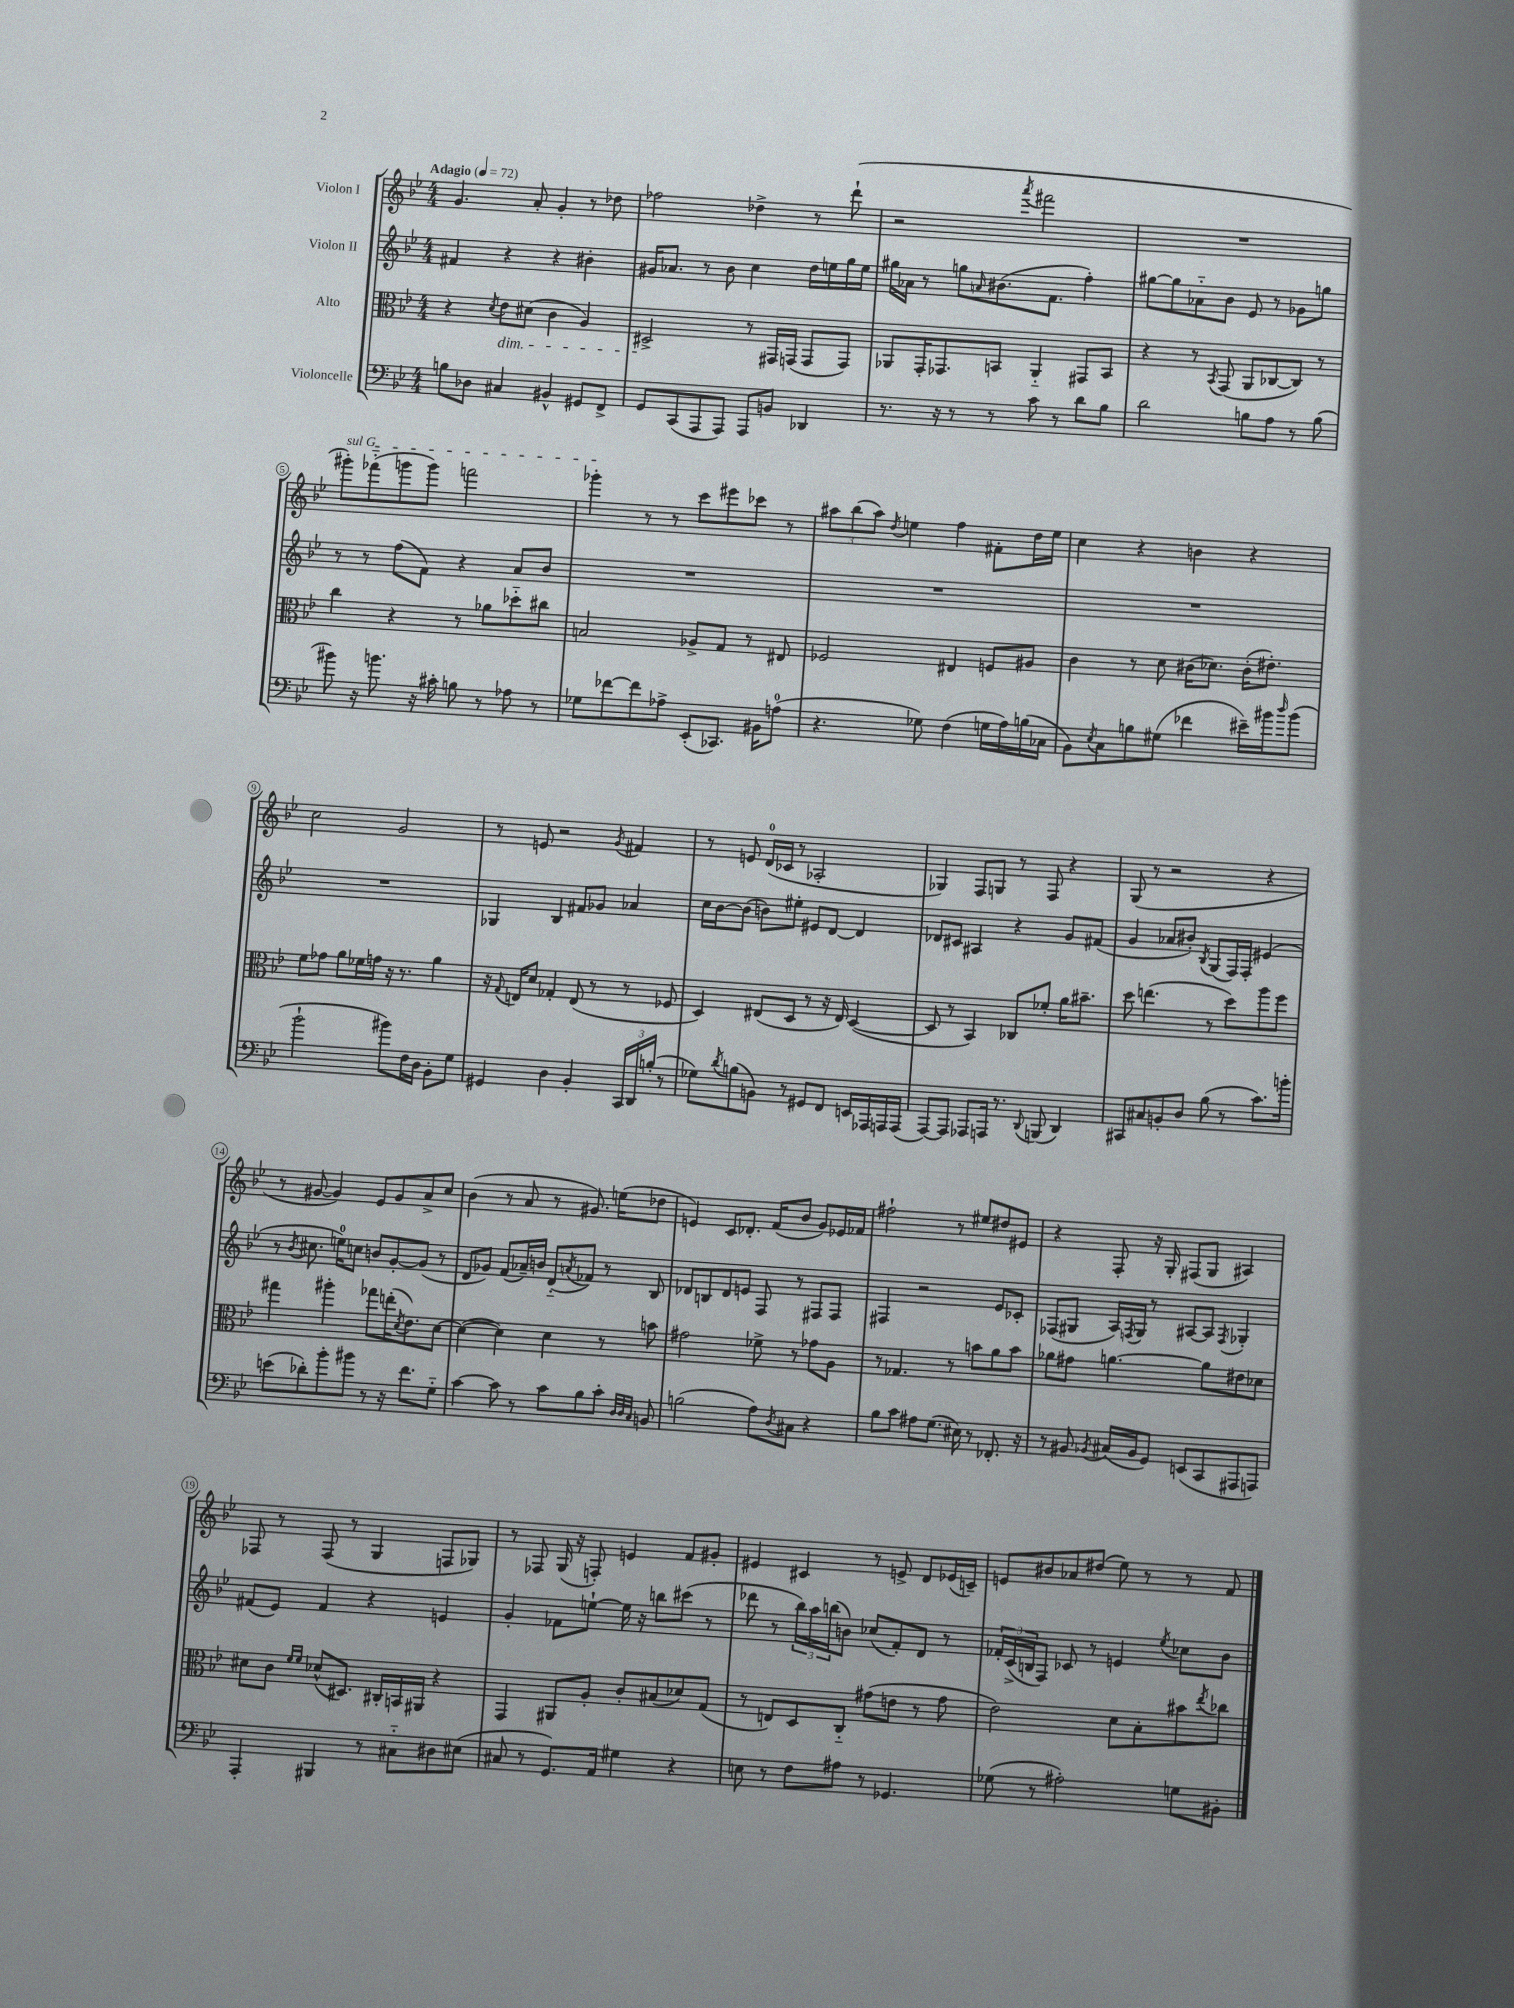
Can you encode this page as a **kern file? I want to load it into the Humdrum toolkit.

**kern	**kern	**kern	**kern
*part4	*part3	*part2	*part1
*staff4	*staff3	*staff2	*staff1
*I"Violoncelle	*I"Alto	*I"Violon II	*I"Violon I
*clefF4	*clefC3	*clefG2	*clefG2
*k[b-e-]	*k[b-e-]	*k[b-e-]	*k[b-e-]
*M4/4	*M4/4	*M4/4	*M4/4
*MM72	*MM72	*MM72	*MM72
=1	=1	=1	=1
!	!	!	!LO:TX:a:B:t=Adagio
8Bn\L	4r	4f#X/	4.g/
8D-X\J	.	.	.
.	8qd/	.	.
!	!LO:TX:b:i:t=dim.	!	!
4C#X/	8e-\L	4r	.
.	(8d#X\J	.	8a'/
4BB#X^^/	4c\	4r	4g'/
8GG#X/L	4A/)	4b#X'\	8r
8FF^/J	.	.	8dd-X\
=2	=2	=2	=2
8GG/L	2D#X^/	16g#X/KL	2ff-X\
.	.	8.a-X/J	.
(8CC/	.	.	.
8AAA/	.	8r	.
8AAA/J)	.	8b-\	.
8AAA/L	8r	4cc\	4dd-X^\
8BBn/J	16GG#X/LL	.	.
.	(16GGn/JJ	.	.
4DD-X/	8GG/L	16dd\LL	8r
.	.	16een\	.
.	8GG/J)	16gg\	(8ddd`\
.	.	16ee\JJ	.
=3	=3	=3	=3
8.r	8AA-X/L	16gg#X\LL	2r
.	.	16a-X\JJ	.
.	16GG'/K	8r	.
16r	8.GG-X/	.	.
8r	.	8ggn\L	.
.	.	16qqan/	.
8r	8BBn/J	(8.b#X\	.
.	.	.	8qaaa/
8c\	4AA-/	.	2fff#X\
.	.	8.f\J	.
8r	.	.	.
8d\L	8GG#X/L	4ff'\)	.
8B-\J	8BB/J	.	.
=4	=4	=4	=4
2d\	4r	[8gg#X\L	1r
.	.	8gg#\]	.
.	8r	8a-X\	.
.	8qBB-/	.	.
.	(8GG/	8b-\J	.
8Bn\L	8AA/L	8e-/	.
8A\J	[8C-X/	8r	.
8r	8C-/J])	8g-X\L	.
(8B\	8r	8ggn\J	.
!!LO:LB:g=z
=5	=5	=5	=5
!	!	!	!LO:TX:a:i:t=sul G
8b#X\)	4cc\	8r	8ggg#X'\L)
16r	.	8r	(8fff-X\
8.bn\	.	.	.
.	4r	(8ff\L	8gggn\
16r	.	8f\J)	8ggg\J)
16c#X'\	.	.	.
8Bn\	8r	4r	2fffn\
8r	8a-X\L	.	.
8A-X\	8dd-X\	8a/L	.
8r	8cc#X\J	8b-/J	.
=6	=6	=6	=6
8G-X\L	2Bn/	1r	4ggg-X'\
[8f-X\	.	.	.
8f-\]	.	.	8r
8A-X^\J	.	.	8r
(8EE-'/L	8A-X^/L	.	8ccc\L
8.CC-X/J)	8G/J	.	8eee#X\
.	8r	.	8ccc-X\J
16BB#X\KL	.	.	.
(8An\J	8E#X/	.	8r
=7	=7	=7	=7
4.r	2F-X/	1r	12aa#X\L
.	.	.	(12bb-\
.	.	.	12aa#\J)
.	.	.	8qdd/
.	.	.	4een\
8G-X\)	.	.	.
(4F\	4E#X/	.	4ff\
16Gn\LL	8Fn/L	.	8f#X'\L
16A\)	.	.	.
(16Bn\	8A#X/J	.	16dd\L
16C-X\JJ	.	.	16ee\JJ
=8	=8	=8	=8
8BB-\L)	4c\	1r	4cc\
8qE-/	.	.	.
8C\	.	.	.
8Bn\	8r	.	4r
(8G#X\J	8d\	.	.
4f-X\	(16c#X\KL	.	4bn\
.	8.d-X\J)	.	.
16e#X~\LL)	(16c#'\KL	.	4r
16b#X\J	8.e#X'\J)	.	.
16qqdd/	.	.	.
(8b#\J	.	.	.
!!LO:LB:g=z
=9	=9	=9	=9
2b-`\	8f\L	1r	2cc\
.	8g-X\J	.	.
.	8a\L	.	.
.	16f-X\L	.	.
.	16gn\JJ	.	.
8b#X\L)	16r	.	2g/
.	8.r	.	.
16F\L	.	.	.
16D\JJ	.	.	.
8BB-'\L	4a\	.	.
8G\J	.	.	.
=10	=10	=10	=10
4GG#X/	16r	4G-X/	8r
.	8qqG/	.	.
.	16En/KL	.	.
.	8d/J	.	8en/
4D\	4G-X'/	4B-/	2r
4BB-'/	(8E/	8f#X/L	.
.	8r	8g-X/J	.
.	.	.	8qg/
24CC/LL	8r	4a-X/	4f#X/
24DD/	.	.	.
(24Bn'/JJ	.	.	.
8r	8F-X/	.	.
=11	=11	=11	=11
8G-X\L)	4D/)	16cc\LL	8r
.	.	[16b-\J	.
8qd/	.	.	.
(8Bn\	.	(8b-\J]	8en/
8BBn\J)	(8E#X/L	8bn\L)	(16d/LL
.	.	.	16c-X/JJ
8r	8D/J	8ee#X'\J	8r
8GG#X/L	8r	8e#X/L	2A-X'/
8FF/J	16r	[8d/J	.
.	16E#/)	.	.
16EEn/LL	([4D/	4d/]	.
16AAA-X/	.	.	.
16AAAn/	.	.	.
(16AAA/JJ	.	.	.
=12	=12	=12	=12
[8AAA/L)	8D/]	8d-X/L	4G-X/)
8AAA/J]	8r	8c#X/J	.
8AAA-X/L	4BB-/)	4A#X/	8F/L
16AAAn/Jk	.	.	8Gn/J
8.r	.	.	.
.	8C-X/L	4r	8r
8qqDD/	.	.	.
(8BBBn/	8f-X'/J	.	8F/
4DD/)	16a\KL	8g/L	4r
.	8.b#X~\J	.	.
.	.	(8f#X/J	.
=13	=13	=13	=13
8CC#X/L	8dd\	4g/	(8G/
8C#X/	(4.een\	.	8r
8BBn'/	.	8a-X/L	2r
8D/J	.	8b#X'/J)	.
.	.	8qB-/	.
(8B-\	8r	(8G/L	.
8r	8dd\L)	16F/L)	.
.	.	16F'/JJ	.
8.c\L)	8aa\	(4e#X/	4r
.	8ff\J	.	.
16bn'\Jk	.	.	.
!!LO:LB:g=z
=14	=14	=14	=14
(8en\L	4gg#X\	8r	8r
.	.	8qb-/	.
8d-X'\)	.	8.cc#X\	[8g#X/
8b-'\	4aa#X'\	.	4g#/])
.	.	16een\KL)	.
8b#X\J	.	8ccn\J	.
8r	8gg-X\L	8bn/L	8e-/L
16r	(16een'\K	[8g'/	8g#/
.	8qd/	.	.
8.f\L	8.e-\)	.	.
.	.	(8g/J]	8a^/
8G\J	[8d\J	8r	8cc/J
=15	=15	=15	=15
[4c\	(4d\_	8d/L	(4b-\
.	.	8g-X/J)	.
8c\]	4d\])	(8f/L	8r
8r	.	16a-X~/L)	8a/
.	.	16bn/JJ	.
8c\L	4d\	(8d/L	8r
.	.	8qan/	.
8B-\	.	8f-X/J)	8.g#X/)
8c'\J	8r	8r	.
.	.	.	(16een\KL
32qqD/LLL	.	.	.
32qqD/	.	.	.
32qqC/JJJ	.	.	.
8BBn/	8bn\	8B-/	8dd-X\J
=16	=16	=16	=16
(2Bn\	2g#X\	8d-X/L	4en/)
.	.	8Bn/	.
.	.	8d-/	8c/L
.	.	8en/J	8.d-X'/J
8A\L)	8f-X^\	8F/	.
.	.	.	(16f/KL
8qD/	.	.	.
8C#X\J	8r	8r	8b-/J
4r	8g-X\L	8F#X/L	8g/L)
.	8A\J	8F#/J	16e-X/L
.	.	.	16f-X/JJ
=17	=17	=17	=17
8B-\L	8r	4F#X/	2ff#X`\
8c\J	4.G-X/	.	.
8A#X\L	.	2r	.
(8.G\J	.	.	.
.	8r	.	8r
16E#X\)	.	.	.
8r	8bn\L	.	8ee#X/L
8.FF-X'/	8a\	8e-/L	8dd#X/
.	8b\J	8c-X'/J	8e#X/J
16r	.	.	.
=18	=18	=18	=18
8r	8a-X\L	(8F-X/L	4r
8BB#X/	8g#X\J	8G#X/J	.
8qBB-X/	.	.	.
(16C#X/LL	[4.an\	16A/LL)	8F'/
.	.	8qFn/	.
16BB-/J	.	16G#/JJ	.
8GG/J)	.	8r	16r
.	.	.	16G'/
(8EEn/L	.	[8A#X/L	(8F#X/L
8CC/	8a\L]	8A#/J]	8G/J
.	.	8qF/	.
8AAA#X/	8e#X\	4G-X'/	4A#X/)
8AAAn/J)	8d-X\J	.	.
!!LO:LB:g=z
=19	=19	=19	=19
4AAA'/	8d#X\L	(8f#X/L	8F-X/
.	8c\J	8e-/J)	8r
.	16qqf/LL	.	.
.	16qqf/JJ	.	.
4BBB#X/	(8d-X^^/L	4f#/	(8F-/
.	8.D#X/J)	.	8r
8r	.	4r	4G/
.	16C#X'/LL	.	.
8C#X\L	16BBn/	.	.
.	16AA#X/JJ	.	.
8D#X\	4r	4en/	8Fn/L
(8E#X\J	.	.	8G-X/J)
=20	=20	=20	=20
8C#X/	4GG/	4g'/	8r
8r	.	.	8F-X/
8.GG/L)	8AA#X/L	8f-X\L	(16G/
.	.	.	16r
.	8A'/J	[8een`\J	8Fn'/)
16AA/Jk	.	.	.
4G#X\	8c'/L	16ee\]	4en/
.	.	16r	.
.	(8B#X/	8bbn\L	.
4r	8d-X/)	(8ccc#X\J	8f/L
.	(8G/J	8r	8g#X'/J
=21	=21	=21	=21
8En\	8r	8ddd-X\	4e#X/
8r	8En/L)	8r	.
8F\L	8D/	24bb-\LL)	4c#X/
.	.	24aa\	.
.	.	(24bbn\J	.
8A#X\J	8C/J	8bn\J)	.
8r	(8g#X\L	(8cc-X/L	8r
4.GG-X/	8en\J	8f'/)	8en^/
.	8r	8d/J	8d/L
.	8g#\	8r	(16e-X/L
.	.	.	16cn~/JJ)
=22	=22	=22	=22
(8G-X\	2e-\)	24f-X'/LL	8en/L
.	.	(24c^/	.
.	.	24Bn/J	.
8r	.	8F/J)	8b#X/
2A#X'\)	.	8c-X/	8a-X/
.	.	8r	(8dd#X/J
.	8d\L	4en/	8ee-\)
.	8B-'\	.	8r
.	.	8qee-/	.
8Gn\L	8b#X\	8cc-X\L	8r
.	8qee-/	.	.
8BB#X'\J	8cc-X\J	8b-\J	8f/
==	==	==	==
*-	*-	*-	*-
